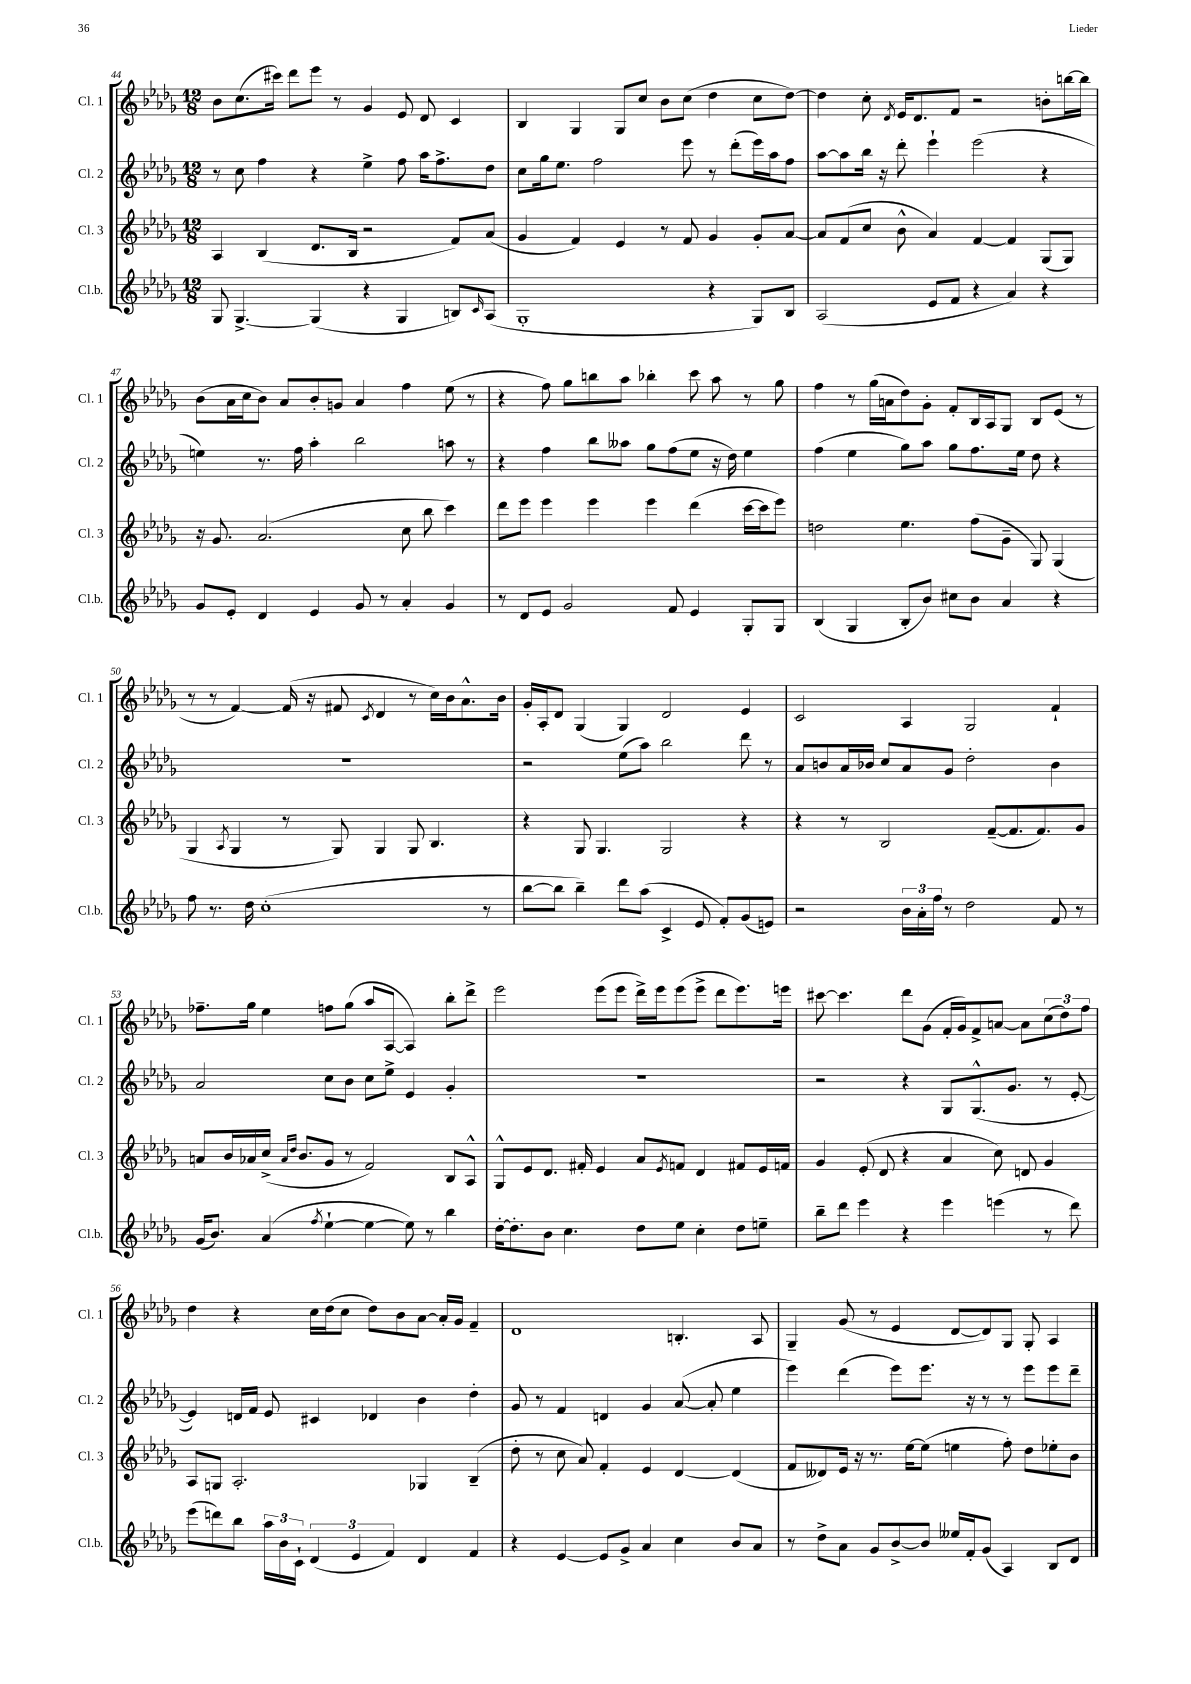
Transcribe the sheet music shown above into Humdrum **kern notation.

**kern	**kern	**kern	**kern
*part4	*part3	*part2	*part1
*staff4	*staff3	*staff2	*staff1
*I"Cl.b.	*I"Cl. 3	*I"Cl. 2	*I"Cl. 1
*I'Cl.b.	*I'Cl. 3	*I'Cl. 2	*I'Cl. 1
*clefG2	*clefG2	*clefG2	*clefG2
*k[b-e-a-d-g-]	*k[b-e-a-d-g-]	*k[b-e-a-d-g-]	*k[b-e-a-d-g-]
*M12/8	*M12/8	*M12/8	*M12/8
=44	=44	=44	=44
8G-/	4A-/	8r	8b-\L
[4.G-^/	.	8cc\	(8.cc\
.	(4B-/	4ff\	.
.	.	.	16ccc#X\Jk)
.	.	.	8ddd-\L
(4G-/]	8.d-/L	4r	8eee-\J
.	.	.	8r
.	16B-/Jk	.	.
4r	2r	4ee-^\	4g-/
4G-/	.	8ff\	8e-/
.	.	16aa-\KL	8d-/
.	.	8.ff^\	.
8Bn/L)	8f/L)	.	4c/
16qqc/	.	.	.
(8A-/J	(8a-/J	8dd-\J	.
=45	=45	=45	=45
1G-'	4g-/	8cc\L	4B-/
.	.	16gg-\k	.
.	.	8.ee-\J	.
.	4f/)	.	4G-/
.	.	2ff\	.
.	4e-/	.	8G-/L
.	.	.	8cc/J
.	8r	.	8b-\L
.	8f/	8eee-\	(8cc\J
4r	4g-/	8r	4dd-\
.	.	(8ddd-'\L	.
8G-/L)	8g-'/L	16eee-\L)	8cc\L
.	.	16aa-\J	.
8B-/J	[8a-/J	8ff\J	[8dd-\J)
=46	=46	=46	=46
(2A-/	8a-/L]	[8aa-\L	4dd-\]
.	(8f/	8aa-\]	.
.	8cc/J	16bb-\Jk	8cc'\
.	.	16r	.
.	.	.	8qd-/
.	8b-^^\	8ddd-'\	16e-/KL
.	.	.	8.d-/
8e-/L	4a-/)	4eee-`\	.
8f/J	.	.	8f/J
4r	[4f/	(2eee-\	2r
4a-/)	4f/]	.	.
4r	(8G-/L	4r	8bn'\L
.	8G-/J)	.	[16bbn\L
.	.	.	16bb\JJ]
!!LO:LB:g=z
=47	=47	=47	=47
8g-/L	16r	4een\)	(8b-\L
.	8.g-/	.	.
8e-'/J	.	.	16a-\L
.	.	.	16cc\J
4d-/	(2.a-/	8.r	8b-\J)
.	.	.	8a-/L
.	.	16ff\	.
4e-/	.	4aa-'\	8b-'/
.	.	.	8gn/J
8g-/	.	2bb-\	4a-/
8r	.	.	.
4a-'/	8cc\	.	4ff\
.	8bb-\	.	.
4g-/	4ccc\)	8aan\	(8ee-\
.	.	8r	8r
=48	=48	=48	=48
8r	8ddd-\L	4r	4r
8d-/L	8eee-\J	.	.
8e-/J	4eee-\	4ff\	8ff\)
2g-/	.	.	8gg-\L
.	4eee-\	8bb-\L	8bbn\
.	.	8aa--X\J	8aa-\J
.	4eee-\	8gg-\L	4bb-X'\
8f/	.	(8ff\	.
4e-/	(4ddd-\	8ee-\J	8ccc\
.	.	16r	8aa-\
.	.	16dd-\)	.
8G-'/L	[16ccc\LL	4ee-\	8r
.	16ccc\J]	.	.
8G-/J	8eee-\J)	.	8gg-\
=49	=49	=49	=49
(4B-/	2ddn\	(4ff\	4ff\
4G-/	.	4ee-\	8r
.	.	.	(16gg-\LL
.	.	.	16an\J
8B-'/L	4.ee-\	8gg-\L)	8dd-\)
8b-/J)	.	8aa-\J	8g-'\J
8cc#X\L	.	8gg-\L	8f'/L
8b-\J	(8ff\L	8.ff\	16B-/L
.	.	.	16A-/J
4a-/	8g-~\J	.	8G-/J
.	.	16ee-\Jk	.
.	8G-/)	8dd-\	8B-/L
4r	(4G-/	4r	(8e-/J
.	.	.	8r
!!LO:LB:g=z
=50	=50	=50	=50
8ff\	4G-/	1.r	8r
8.r	.	.	8r
.	8qA-/	.	.
.	4G-/	.	[4f/)
16dd-\	.	.	.
(1cc'	.	.	.
.	8r	.	(16f/]
.	.	.	16r
.	8G-/)	.	8f#X/
.	.	.	8qc/
.	4G-/	.	4d-/
.	8G-/	.	8r
.	4.B-/	.	16cc\LL)
.	.	.	16b-\J
.	.	.	8.a-^^\
8r	.	.	.
.	.	.	16b-\Jk
=51	=51	=51	=51
[8bb-\L	4r	2r	16g-'/LL
.	.	.	16A-'/J
8bb-\J]	.	.	8d-/J
4bb-~\)	8G-/	.	(4G-/
.	4.G-/	.	.
8ddd-\L	.	(8ee-\L	4G-/)
(8aa-\J	.	8aa-\J)	.
4c^/	2G-/	2bb-\	2d-/
8e-/	.	.	.
8f'/L)	.	.	.
(8g-/	4r	8ddd-\	4e-/
8en/J)	.	8r	.
=52	=52	=52	=52
2r	4r	8a-/L	2c/
.	.	8bn/	.
.	8r	16a-/L	.
.	.	16b-X/JJ	.
.	2B-/	8cc/L	.
24b-\LL	.	8a-/	4A-/
24a-'\	.	.	.
24ff\JJ	.	.	.
8r	.	8g-/J	.
2dd-\	.	2dd-'\	2G-/
.	([8f~/L	.	.
.	8.f/]	.	.
.	8.f/)	.	.
8f/	.	4b-\	4f`/
8r	8g-/J	.	.
!!LO:LB:g=z
=53	=53	=53	=53
(16g-/KL	8an/L	2a-/	8.ff-X~\L
8.b-/J)	.	.	.
.	16b-/L	.	.
.	16a-X/	.	16gg-\Jk
(4a-/	(16cc^/JJ	.	4ee-\
.	16qqa-/LL	.	.
.	16qqdd-/JJ	.	.
.	8.b-/L	.	.
8qff/	.	.	.
[4ee-`\	8g-/J	8cc\L	8ffn\L
.	8r	8b-\J	(8gg-\J
4ee-\_	2f/)	8cc\L	8aa-/L
.	.	8ee-^\J	[8A-/J
8ee-\])	.	4e-/	4A-/])
8r	.	.	.
4bb-\	8B-/L	4g-'/	8bb-'\L
.	8A-^^/J	.	8ddd-^\J
=54	=54	=54	=54
[16dd-'\KL	8G-^^/L	1.r	2eee-\
8.dd-'\]	.	.	.
.	8e-/	.	.
8b-\J	8.d-/J	.	.
4.cc\	.	.	.
.	16f#X'/	.	.
.	4e-/	.	(8eee-\L
.	.	.	8eee-\J
8dd-\L	8a-/L	.	16ddd-^\LL)
.	.	.	16eee-\J
.	8qe-/	.	.
8ee-\J	8fn/J	.	(8eee-\
4cc'\	4d-/	.	8eee-^\J
.	.	.	8ddd-\L
8dd-\L	8f#X/L	.	8.eee-\)
8een~\J	16e-/L	.	.
.	16fn/JJ	.	16eeen\Jk
=55	=55	=55	=55
8bb-~\L	4g-/	2r	[8ccc#X\
8ddd-\J	.	.	4.ccc#\]
4eee-\	(8e-'/	.	.
.	8d-/	.	.
4r	4r	4r	8ddd-\L
.	.	.	(8g-\J
4eee-\	4a-/	8G-/L	16f'/LL
.	.	.	16g-/J)
.	.	(8.G-^^/	8f^/
(4eeen\	8cc\)	.	[8an/J
.	.	8.g-/J	.
.	8dn/	.	8a\L]
8r	4g-/	8r	(12cc\
.	.	.	12dd-\)
8ddd-\)	.	[8e-'/	.
.	.	.	12ff\J
!!LO:LB:g=z
=56	=56	=56	=56
(8eee-\L	8A-/L	4e-/])	4dd-\
8dddn\)	8Gn/J	.	.
8bb-\J	2.A-'/	16dn/LL	4r
.	.	16f/JJ	.
24aa-\LL	.	8e-/	.
24b-\	.	.	.
24c`\JJ	.	.	.
(6d-/	.	4c#X/	16cc\LL
.	.	.	(16dd-\J
.	.	.	8cc\J
6e-/	.	.	.
.	.	4d-X/	8dd-\L)
6f/)	.	.	.
.	.	.	8b-\
4d-/	4G-X/	4b-\	[8a-\J
.	.	.	16a-'/LL]
.	.	.	16g-/JJ
4f/	(4B-~/	4dd-'\	4f~/
=57	=57	=57	=57
4r	8dd-'\	8g-/	1d-
.	8r	8r	.
[4e-/	8cc\	4f/	.
.	8a-/)	.	.
8e-/L]	4f'/	4dn/	.
8g-^/J	.	.	.
4a-/	4e-/	4g-/	.
4cc\	[4d-/	([8a-/	4.Bn'/
.	.	8a-'/]	.
8b-/L	(4d-/]	4ee-\	.
8a-/J	.	.	8A-/
=58	=58	=58	=58
8r	8f/L	4eee-\)	4G-~/
8dd-^\L	8d--X/)	.	.
8a-\J	16e-/Jk	(4ddd-\	(8g-/
.	16r	.	.
8g-/L	8.r	.	8r
[8b-^/	.	8eee-\L)	4e-/
.	[16ee-\KL	.	.
8b-/J]	(8ee-\J]	8.eee-\J	.
16ee--X/LL	4een\	.	[8d-/L
16f'/J	.	16r	.
(8g-/J	.	8r	8d-/])
4A-/)	8ff'\)	8r	8G-/J
.	8dd-\L	8eee-\L	8G-'/
8B-/L	8ee-X'\	8eee-\	4A-/
8d-/J	8b-\J	8ddd-~\J	.
==	==	==	==
*-	*-	*-	*-
